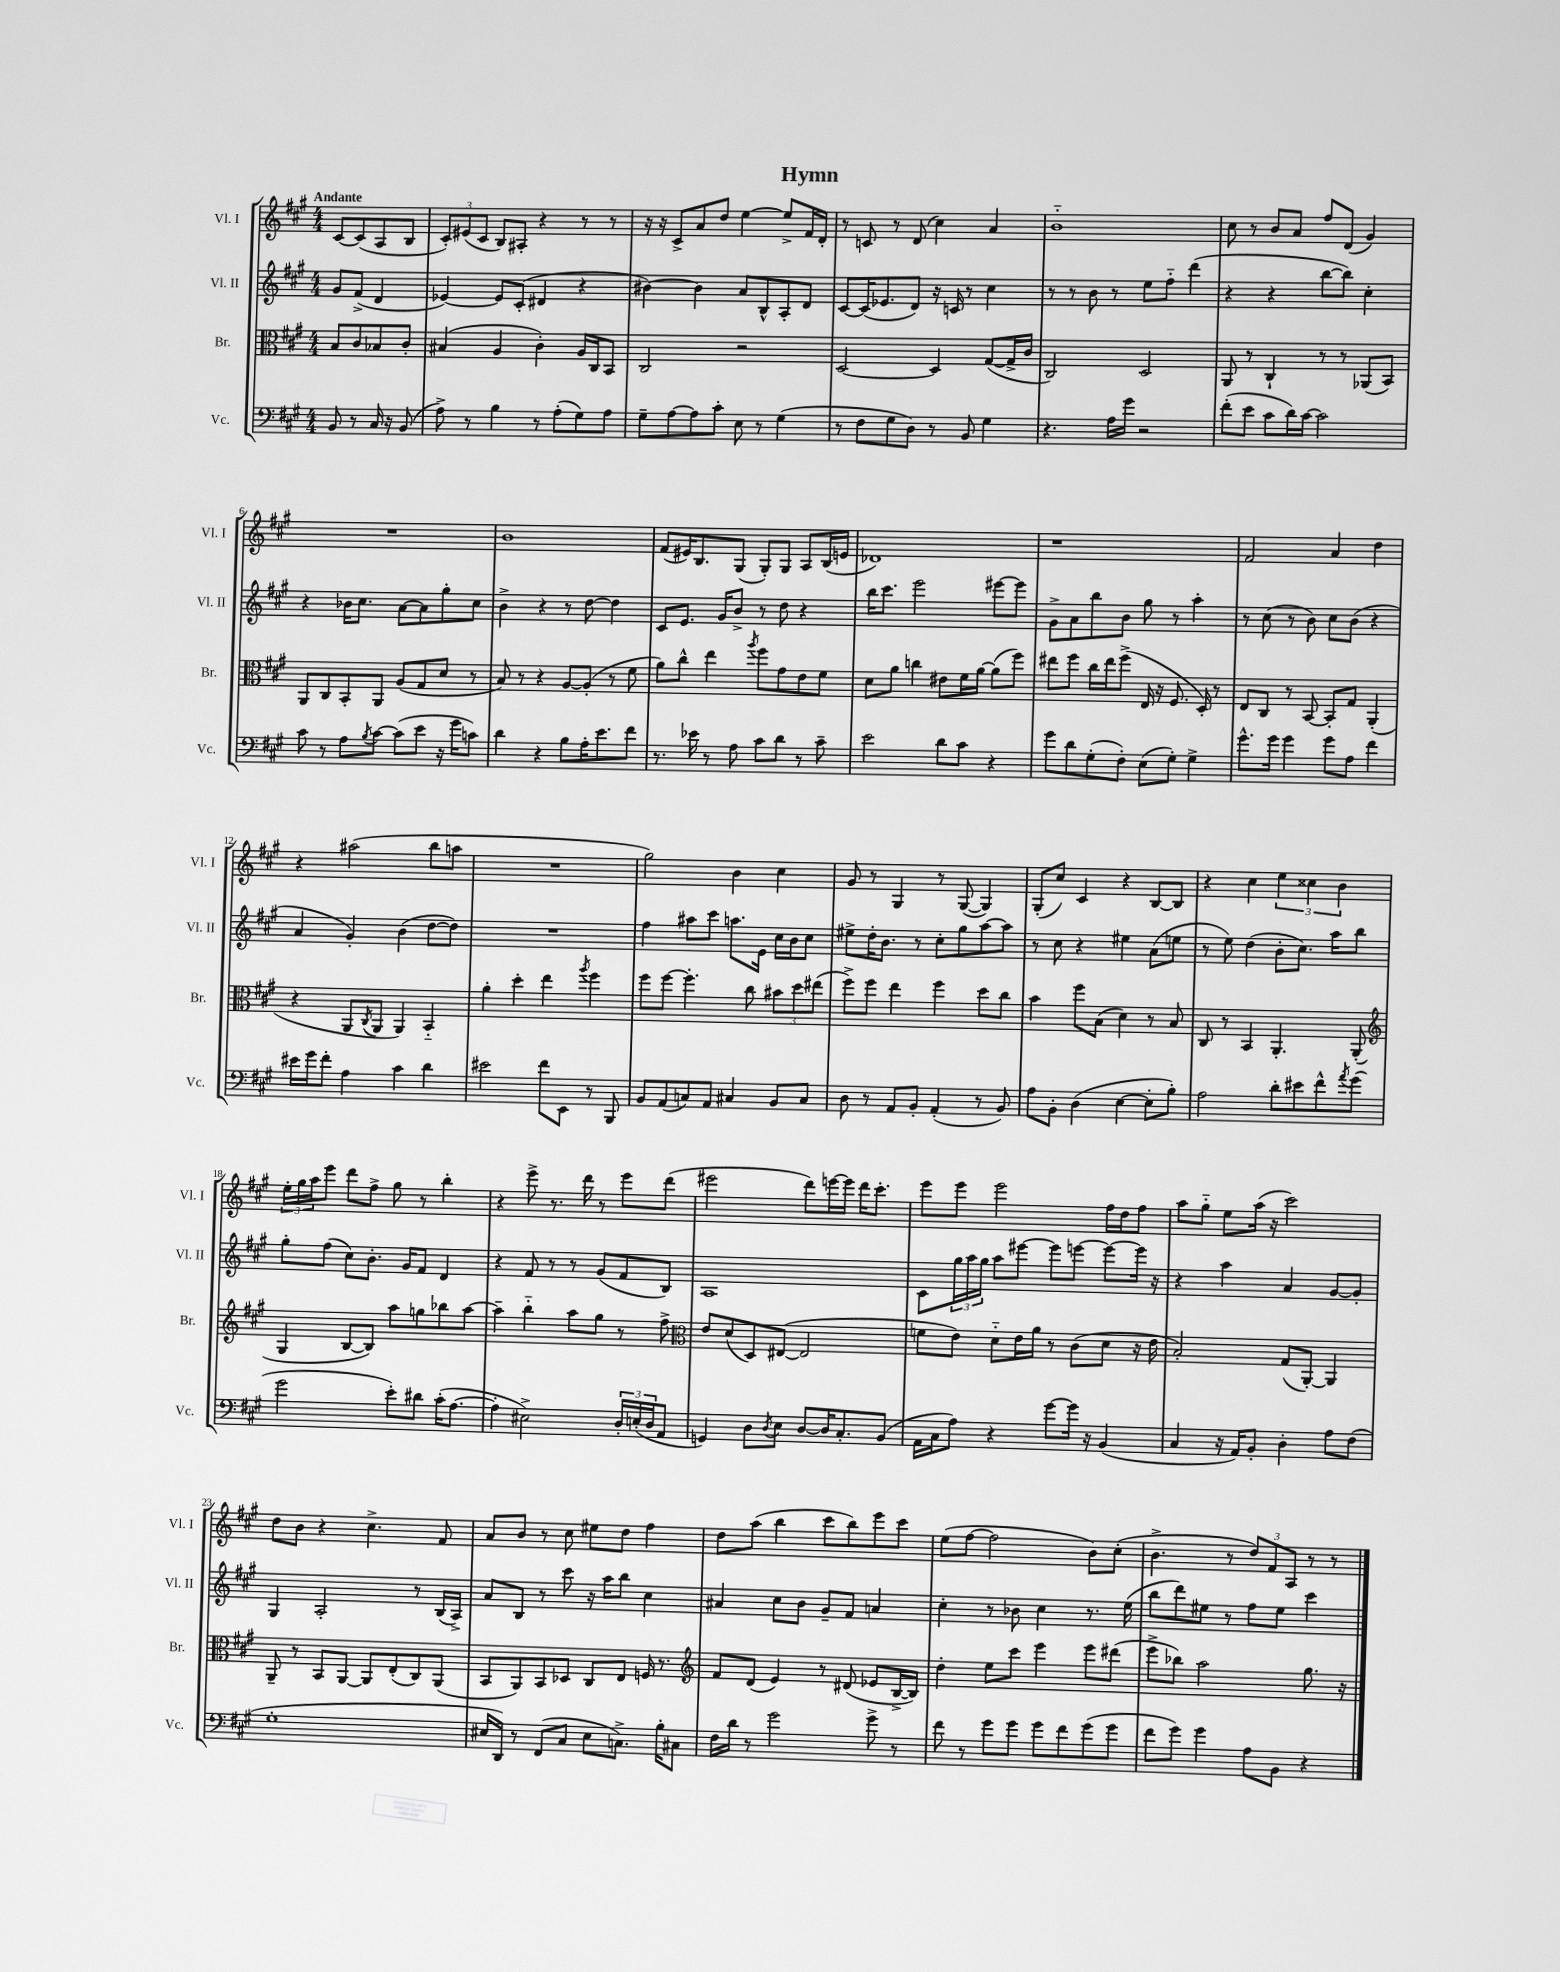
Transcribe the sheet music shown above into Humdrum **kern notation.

**kern	**kern	**kern	**kern
*part4	*part3	*part2	*part1
*staff4	*staff3	*staff2	*staff1
*I"Vc.	*I"Br.	*I"Vl. II	*I"Vl. I
*I'Vc.	*I'Br.	*I'Vl. II	*I'Vl. I
*clefF4	*clefC3	*clefG2	*clefG2
*k[f#c#g#]	*k[f#c#g#]	*k[f#c#g#]	*k[f#c#g#]
*M4/4	*M4/4	*M4/4	*M4/4
=	=	=	=
!	!	!	!LO:TX:a:B:t=Andante
8BB/	8B/L	8g#/L	[8c#/L
8r	8c#/	(8f#^/J	(8c#/]
16C#/	8B-X/	4d/	8A/
16r	.	.	.
(8BB/	8c#'/J	.	8B/J
=1	=1	=1	=1
8A^\)	(4B#X/	[4e-X/)	12c#'/L)
.	.	.	(12e#X/
8r	.	.	.
.	.	.	12c#/J
4B\	4A/	8e-/L]	8B/L)
.	.	(8c#'/J	8A#X'/J
8r	4c#'\)	4d#X/	4r
(8A'\L	.	.	.
8G#\)	16A/LL	4r	8r
.	16C#/J	.	.
8A\J	8BB/J	.	8r
=2	=2	=2	=2
8G#~\L	2C#/	[4b#X\)	16r
.	.	.	16r
[8A\	.	.	8c#^/L
8A\]	.	4b#\]	8a/
8c#'\J	.	.	8dd/J
8E\	2r	8a/L	[4ee\
8r	.	8B^^/	.
(4G#\	.	8A'/	8ee^/L]
.	.	8d/J	16f#/L
.	.	.	16d'/JJ
=3	=3	=3	=3
8r	[2D/	[8c#/L	8r
8F#\L	.	(16c#/K]	8cn/
.	.	8.e-X/	.
8G#\	.	.	8r
8D\J)	.	8d/J)	(8d/
8r	4D/]	16r	4cc#\)
.	.	16cn/	.
8BB/	.	8r	.
4G#\	([8G#/L	4cc#\	4a/
.	16G#^/L]	.	.
.	16c#/JJ	.	.
=4	=4	=4	=4
4.r	2C#/)	8r	1b
.	.	8r	.
.	.	8b\	.
16A\LL	.	8r	.
16g#\JJ	.	.	.
2r	2D/	8ee\L	.
.	.	8ff#\J	.
.	.	(4ddd\	.
=5	=5	=5	=5
(8f#'\L	8AA/	4r	8cc#\
8e\J	8r	.	8r
8c#\L	4C#`/	4r	8b/L
16d\L)	.	.	8a/J
[16c#\JJ	.	.	.
2c#\]	8r	[8bb\L	8ff#/L
.	8r	8bb\J])	(8d/J
.	(8AA-X/L	4cc#'\	4g#/)
.	8BB/J)	.	.
!!LO:LB:g=z
=6	=6	=6	=6
8c#\	8AA/L	4r	1r
8r	8C#/	.	.
8A\L	8BB'/	16b-X\KL	.
.	.	8.cc#\J	.
8qB/	.	.	.
[8c#\J	8AA/J	.	.
(8c#\L]	(8A/L	[8a\L	.
8e\J	8G#/	8a\]	.
16r	8d/J	8gg#'\	.
16g#\KL	.	.	.
8cn\J)	8r	8cc#\J	.
=7	=7	=7	=7
4d\	8B/)	4b^\	1b
.	8r	.	.
4r	4r	4r	.
8B\L	[8A/L	8r	.
16A'\K	(8A'/J]	[8dd\	.
8.e\	.	.	.
.	8r	4dd\]	.
8f#\J	8f#\	.	.
=8	=8	=8	=8
8.r	8a\L)	8c#/L	(8f#/L
.	8cc#^^\J	8.e/J	16e#X/K)
16e-X\	.	.	8.B/
8r	4ee\	.	.
.	.	16g#/KL	.
8A\	.	8b^/J	(8G#/J
.	8qaa/	.	.
8c#\L	8ff#\L	8r	8G#'/L)
8d\J	8g#\	8dd\	8G#/J
8r	8e\	4r	8A/L
8c#~\	8f#\J	.	(16B/L
.	.	.	16en/JJ
=9	=9	=9	=9
2e\	8d\L	16bb\KL	1d-X)
.	.	8.ccc#\J	.
.	8a\J	.	.
.	4ccn\	2eee\	.
8d\L	8e#X\L	.	.
8c#\J	16f#\L	.	.
.	[16a\JJ	.	.
4r	(8a\L]	[8eee#X\L	.
.	8ff#\J)	8eee#\J]	.
=10	=10	=10	=10
8g#\L	8ee#X\L	8g#^\L	1r
8d\	8ff#\J	8a\	.
(8G#'\	16cc#\LL	8bb\	.
.	16ee#\J	.	.
8F#'\J)	(8ff#^\J	8b\J	.
(8E\L	16E/	8gg#\	.
.	16r	.	.
8G#'\J)	8.F#/	8r	.
4G#^\	.	4aa'\	.
.	16D'/)	.	.
.	8r	.	.
=11	=11	=11	=11
8.g#^^\L	8E/L	8r	2f#/
.	8C#/J	(8cc#\	.
16g#\Jk	.	.	.
4g#\	8r	8r	.
.	[8BB/	8b\)	.
8g#\L	8BB'/L]	8cc#\L	4a/
8A\J	8G#/J	(8b\J	.
4f#\	(4AA'/	4r	4dd\
!!LO:LB:g=z
=12	=12	=12	=12
16e#X\LL	4r	4a/	4r
16g#\J	.	.	.
8f#'\J	.	.	.
4A\	8AA/L	4g#'/)	(2aa#X\
.	8qC#/	.	.
.	8AA/J	.	.
4c#\	4AA/)	(4b\	.
4d\	4BB/	[8dd\L	8bb\L
.	.	8dd\J])	8aan\J
=13	=13	=13	=13
2e#X\	4a'\	1r	1r
.	4dd'\	.	.
8f#\L	4ee\	.	.
8EE\J	.	.	.
.	8qaa/	.	.
8r	4ff#\	.	.
8BBB/	.	.	.
=14	=14	=14	=14
8BB/L	8ff#\L	4ff#\	2gg#\)
(8AA/	[8ff#\J	.	.
8Cn/)	4.ff#'\]	8aa#X\L	.
8AA/J	.	8ccc#\J	.
4C#X/	.	8.aan\L	4b\
.	8cc#\	.	.
.	.	16e\Jk	.
8BB/L	12b#X\L	16cc#\LL	4cc#\
.	.	16b\J	.
.	12dd\	.	.
8C#/J	.	8cc#\J	.
.	(12ee#X\J	.	.
=15	=15	=15	=15
8D\	8ff#^\L)	8ee#X^\L	8g#/
8r	8ff#\J	16dd'\K	8r
.	.	8.b\J	.
8AA/L	4ee\	.	4G#/
8BB'/J	.	8r	.
(4AA'/	4ff#\	8cc#'\L	8r
.	.	8gg#\	([8G#/
8r	8dd\L	[8aa\	4G#/])
8BB/)	8cc#\J	8aa\J]	.
=16	=16	=16	=16
8A\L	4b\	8r	(8G#'/L
8BB'\J	.	8cc#\	8cc#/J)
(4D\	8ff#\L	4r	4c#/
.	(8B\J	.	.
[4E\	4d\)	4ee#X\	4r
8E'\L]	8r	(8a\L	[8B/L
8B'\J)	8B/	8een\J	8B/J]
=17	=17	=17	=17
2A\	8C#/	8r	4r
.	8r	8ee\)	.
.	4BB/	(4dd\	4cc#\
8d'\L	4.AA'/	8b'\L	6ee\
8e#X\	.	8.cc#\J)	.
.	.	.	6cc##X\
8f#^^\	.	.	.
.	.	16aa\KL	.
.	.	.	6b\
8qa/	.	.	.
(8g#\J	(8AA'/	8bb\J	.
!!LO:LB:g=z
=18	=18	=18	=18
*	*clefG2	*	*
2g#\	4G#/	8gg#'\L	24ee'\LL
.	.	.	24gg#\
.	.	.	24aa\J
.	.	(8ff#\J	8eee\J
.	[8B/L	8cc#\L)	8ddd\L
.	8B/J])	8.b'\J	8ff#^\J
8e'\L)	8aa\L	.	8gg#\
.	.	16g#/KL	.
8d#X\J	8ggn\	8f#/J	8r
(16c#'\KL	8bb-X\	4d/	4bb'\
[8.A\J	.	.	.
.	[8aa\J	.	.
=19	=19	=19	=19
4A'\]	4aa~\]	4r	4r
2E#X^\)	4bb\	8f#/	8eee^\
.	.	8r	8.r
.	8aa\L	8r	.
.	.	.	16ddd\
.	8gg#\J	(8g#/L	8r
24D'/LL	8r	8f#/	8eee\L
(24En'/	.	.	.
24D/J	.	.	.
8AA/J	8ff#^\	8B/J)	(8ddd\J
=20	=20	=20	=20
*	*clefC3	*	*
4GGn/)	8e/L	1A	2eee#X\
.	(8d/	.	.
8D\L	8D/)	.	.
8qD/	.	.	.
8E\J	([8E#X/J	.	.
[8D/L	2E#/]	.	8ddd\L)
16D/K]	.	.	[16eeen\L
8.C#'/	.	.	16eee\JJ]
.	.	.	16ddd\KL
.	.	.	8.ccc#'\J
(8BB/J	.	.	.
=21	=21	=21	=21
16AA\LL	8fn\L	8c#\L	8eee\L
16C#\J	.	.	.
8A\J)	8e\J)	24gg#\L	8eee\J
.	.	24aa\	.
.	.	24gg#\JJ	.
4r	8d\L	8aa\L	2eee\
.	16e\L	[8eee#X\J	.
.	16a\JJ	.	.
[8g#\L	8r	8eee#\L]	.
16g#\Jk]	(8c#\L	[8eeen\J	.
16r	.	.	.
(4BB/	8d\J	8eee\L_	16ff#\LL
.	.	.	16dd\J
.	16r	16eee\Jk]	8ff#\J
.	16e\	16r	.
=22	=22	=22	=22
4C#/	2B'/)	4r	8aa\L
.	.	.	8gg#\J
16r	.	4aa\	8ee\L
16AA/KL)	.	.	.
8BB'/J	.	.	(16aa\Jk
.	.	.	16r
4D'\	(8G#/L	4a/	2ccc#\)
.	[8AA'/J)	.	.
8A\L	4AA/]	[8g#/L	.
(8F#\J	.	8g#'/J]	.
!!LO:LB:g=z
=23	=23	=23	=23
1G#'	8AA~/	4G#/	8dd\L
.	8r	.	8b\J
.	8BB/L	2A'/	4r
.	[8AA/J	.	.
.	8AA/L]	.	4.cc#^\
.	(8E'/	.	.
.	8C#/)	8r	.
.	(8AA/J	(16B/LL	8f#/
.	.	16A^/JJ)	.
=24	=24	=24	=24
16E#X/LL	8BB/L	8a/L	8a/L
16DD/JJ)	.	.	.
8r	8AA/)	8B/J	8b/J
(8FF#/L	8BB/	8r	8r
8C#/J	8D-X/J	8ccc#\	8cc#\
8E#\L	8C#/L	16r	8ee#X\L
.	.	16aa\KL	.
8.Cn^\J)	8E/J	8bb\J	8dd\J
.	16Fn/	4cc#\	4ff#\
16B'\KL	8.r	.	.
8C#X\J	.	.	.
=25	=25	=25	=25
*	*clefG2	*	*
16F#\LL	8f#/L	4a#X/	8dd\L
16d\JJ	.	.	.
8r	(8d/J	.	(8aa\J
2g#\	4e/)	8cc#\L	4bb\
.	.	8b\J	.
.	8r	8g#~/L	8ccc#\L
.	(8d#X/	8f#/J	8bb\)
8g#^\	8e-X/L	4an/	8eee\
8r	[16B^/L	.	8ccc#\J
.	16B/JJ])	.	.
=26	=26	=26	=26
8f#\	4dd'\	4cc#'\	(8ee\L
8r	.	.	[8ff#\J
8g#\L	8ee\L	8r	2ff#\]
8g#\J	8ccc#\J	8b-X\	.
8g#\L	4eee\	4cc#\	.
8f#\	.	.	.
(8g#\	8eee\L	8.r	8b\L)
8g#\J	(8ddd#X\J	.	(8cc#'\J
.	.	(16ee\	.
=27	=27	=27	=27
8f#\L	8eee^\L	8bb\L	4.b^\
8g#\J)	8bb-X\J)	8ddd\)	.
4g#\	2aa\	8ee#X\J	.
.	.	8r	8r
8A\L	.	8ff#\L	12dd/L)
.	.	.	12f#/
8BB\J	.	8ee#\J	.
.	.	.	12A/J
4r	8.gg#\	4ccc#\	8r
.	.	.	8r
.	16r	.	.
==	==	==	==
*-	*-	*-	*-
